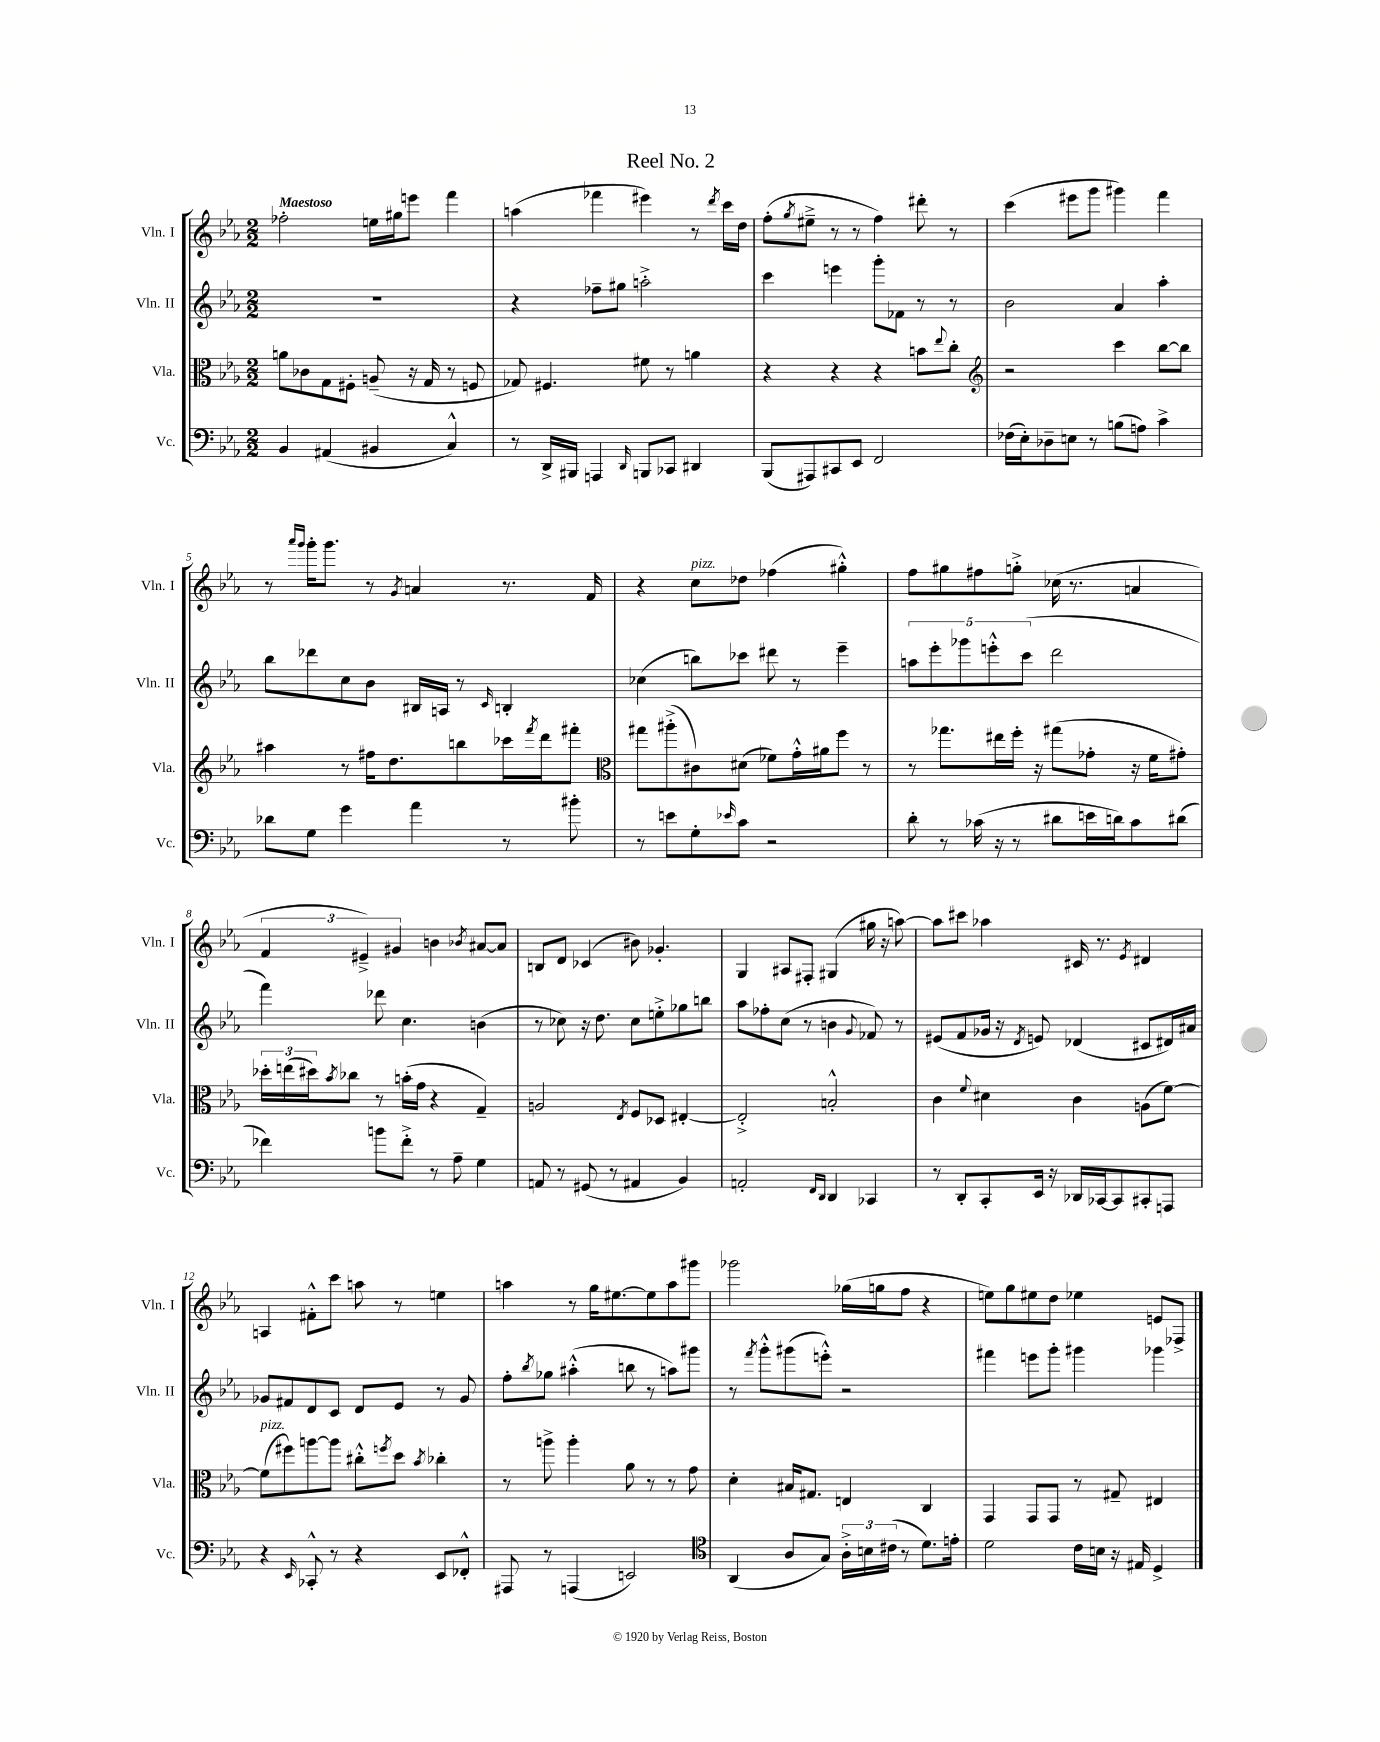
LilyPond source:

\header { title = "Reel No. 2" }
<<
\new StaffGroup <<
\new Staff = "s0" \with { instrumentName = "Vln. I" shortInstrumentName = "Vln. I" } {
    \clef treble \key ees \major \numericTimeSignature \time 2/2 \tempo "Maestoso"
    fes''2-. e''16 gis''16 e'''8 f'''4 |
    a''4( fes'''4 eis'''4) r8 \acciaccatura { d'''8 } c'''16 d''16 |
    f''8-.( \acciaccatura { g''8 } eis''8---> r8 r8 f''4) dis'''8-. r8 |
    c'''4( eis'''8 g'''8 gis'''4) f'''4 |
    r8 \grace { aes'''16 g'''16 } g'''16-. g'''8. r8 \acciaccatura { g'8 } a'4 r8. f'16 |
    r4 c''8^\markup { \italic "pizz." } des''8 fes''4( gis''4-.-^) |
    f''8 gis''8 fis''8 g''8-.-> ces''16( r8. a'4 |
    \tuplet 3/2 { f'4 eis'4--->) gis'4 } b'4 \acciaccatura { bes'8 } ais'8~ ais'8 |
    b8 d'8 ces'4( bis'8) ges'4.-. |
    g4 ais8 fis8-. gis4( gis''16 r16 a''8~) |
    a''8 cis'''8 aes''4 cis'16 r8. \acciaccatura { ees'8 } dis'4 |
    a4 fis'8-.-^ c'''8 a''8 r8 e''4 |
    a''4 r8 g''16 eis''8.~ eis''8 a''8 gis'''8 |
    ges'''2 ges''16( g''16 f''8 r4 |
    e''8) g''8 eis''8 d''8 ees''4 e'8 fes8-> \bar "|." |
}
\new Staff = "s1" \with { instrumentName = "Vln. II" shortInstrumentName = "Vln. II" } {
    \clef treble \key ees \major \numericTimeSignature \time 2/2
    R1 |
    r4 fes''8-- gis''8 a''2-.-> |
    c'''4 e'''4 g'''8-. fes'8 r8 r8 |
    bes'2 aes'4 aes''4-. |
    bes''8 des'''8 c''8 bes'8 bis16 a16 r8 \grace { c'16 } b4-. |
    ces''4( b''8) ces'''8 dis'''8 r8 ees'''4-- |
    \tuplet 5/4 { a''8 ees'''8-. ges'''8 e'''8-.-^ c'''8( } d'''2 |
    f'''4) des'''8 c''4. b'4( |
    r8 ces''8) r16 d''8. ces''8 e''8-.-> ges''8 b''8 |
    aes''8 fes''8-. c''8( r8 b'4 \appoggiatura { g'8 } fes'8) r8 |
    eis'8( f'8 ges'16 r16 \acciaccatura { d'8 } e'8) des'4( cis'8 dis'16) ais'16 |
    ges'8 fis'8 d'8 c'8 d'8 ees'8 r8 ges'8 |
    f''8-. \acciaccatura { bes''8 } ges''8 ais''4-.-^( b''8 r8 a''8) gis'''8 |
    r8 \acciaccatura { f'''8 } g'''8-.-^ gis'''8( e'''8-.-^) r2 |
    fis'''4 e'''8 g'''8-. gis'''4 ges'''4 \bar "|." |
}
\new Staff = "s2" \with { instrumentName = "Vla." shortInstrumentName = "Vla." } {
    \clef alto \key ees \major \numericTimeSignature \time 2/2
    a'8 ces'8 g8 fis8-. a8--( r16 g16 r8 f8 |
    ges8) fis4. fis'8 r8 a'4 |
    r4 r4 r4 b'8 \appoggiatura { ees''8 } c''8-. |
    \clef treble r2 c'''4 bes''8~ bes''8 |
    ais''4 r8 fis''16 d''8. b''8 ces'''16 \acciaccatura { f'''8 } d'''16 fis'''8-. |
    \clef alto gis''8 ais''8-.->( cis'8) dis'8( fes'8) g'16-.-^ ais'16 f''8 r8 |
    r8 ges''8. eis''16 f''16-. r16 gis''8( ges'8-. r16 f'16 gis'8-.) |
    \tuplet 3/2 { des''16-. e''16( dis''16) } \acciaccatura { bes'8 } ces''8 r8 b'16-.( g'16 r4 g4--) |
    a2 \acciaccatura { ees8 } f8 des8 eis4~-. |
    eis2-.-> b2-.-^ |
    c'4 \appoggiatura { f'8 } dis'4 c'4 a8( f'8~) |
    f'8^\markup { \italic "pizz." }( fis''8) a''8~ a''8 cis''8-.-^ \acciaccatura { f''8 } d''8 \acciaccatura { bes'8 } ces''4-. |
    r8 a''8-> a''4-. aes'8 r8 r8 g'8 |
    d'4-. bis16 gis8. e4 c4 |
    g,4 g,8 g,8 r8 gis8-- eis4 \bar "|." |
}
\new Staff = "s3" \with { instrumentName = "Vc." shortInstrumentName = "Vc." } {
    \clef bass \key ees \major \numericTimeSignature \time 2/2
    bes,4 ais,4( bis,4 c4-^) |
    r8 d,16-> bis,,16 a,,4 \grace { d,16 } b,,8 ces,8 dis,4 |
    bes,,8( ais,,8) cis,8 ees,8 f,2 |
    fes16( ees16-.) des8-- e8 r8 b8( a8) c'4-> |
    des'8 g8 g'4 aes'4 r8 bis'8-. |
    r8 e'8 g8-. \grace { ees'16 } c'8 r2 |
    d'8-. r8 ces'16( r16 r8 dis'8 e'16 d'16) ces'8 dis'8( |
    fes'4) b'8 fes'8-.-> r8 aes8-- g4 |
    a,8 r8 gis,8( r8 ais,4 bes,4) |
    a,2-. \grace { f,16 d,16 } d,4 ces,4 |
    r8 d,8-. c,8-. ees,16 r16 des,16 ces,16~ ces,8 cis,8-. a,,8 |
    r4 \grace { ees,16 } ces,8-.-^ r8 r4 ees,8 fes,8-.-^ |
    ais,,8 r8 a,,4( e,2) |
    \clef tenor aes,4( aes8 g8) \tuplet 3/2 { aes16-.-> b16 cis'16( } r8 d'8.) e'16-. |
    d'2 c'16 b16 r16 eis16 d4-> \bar "|." |
}
>>
>>
